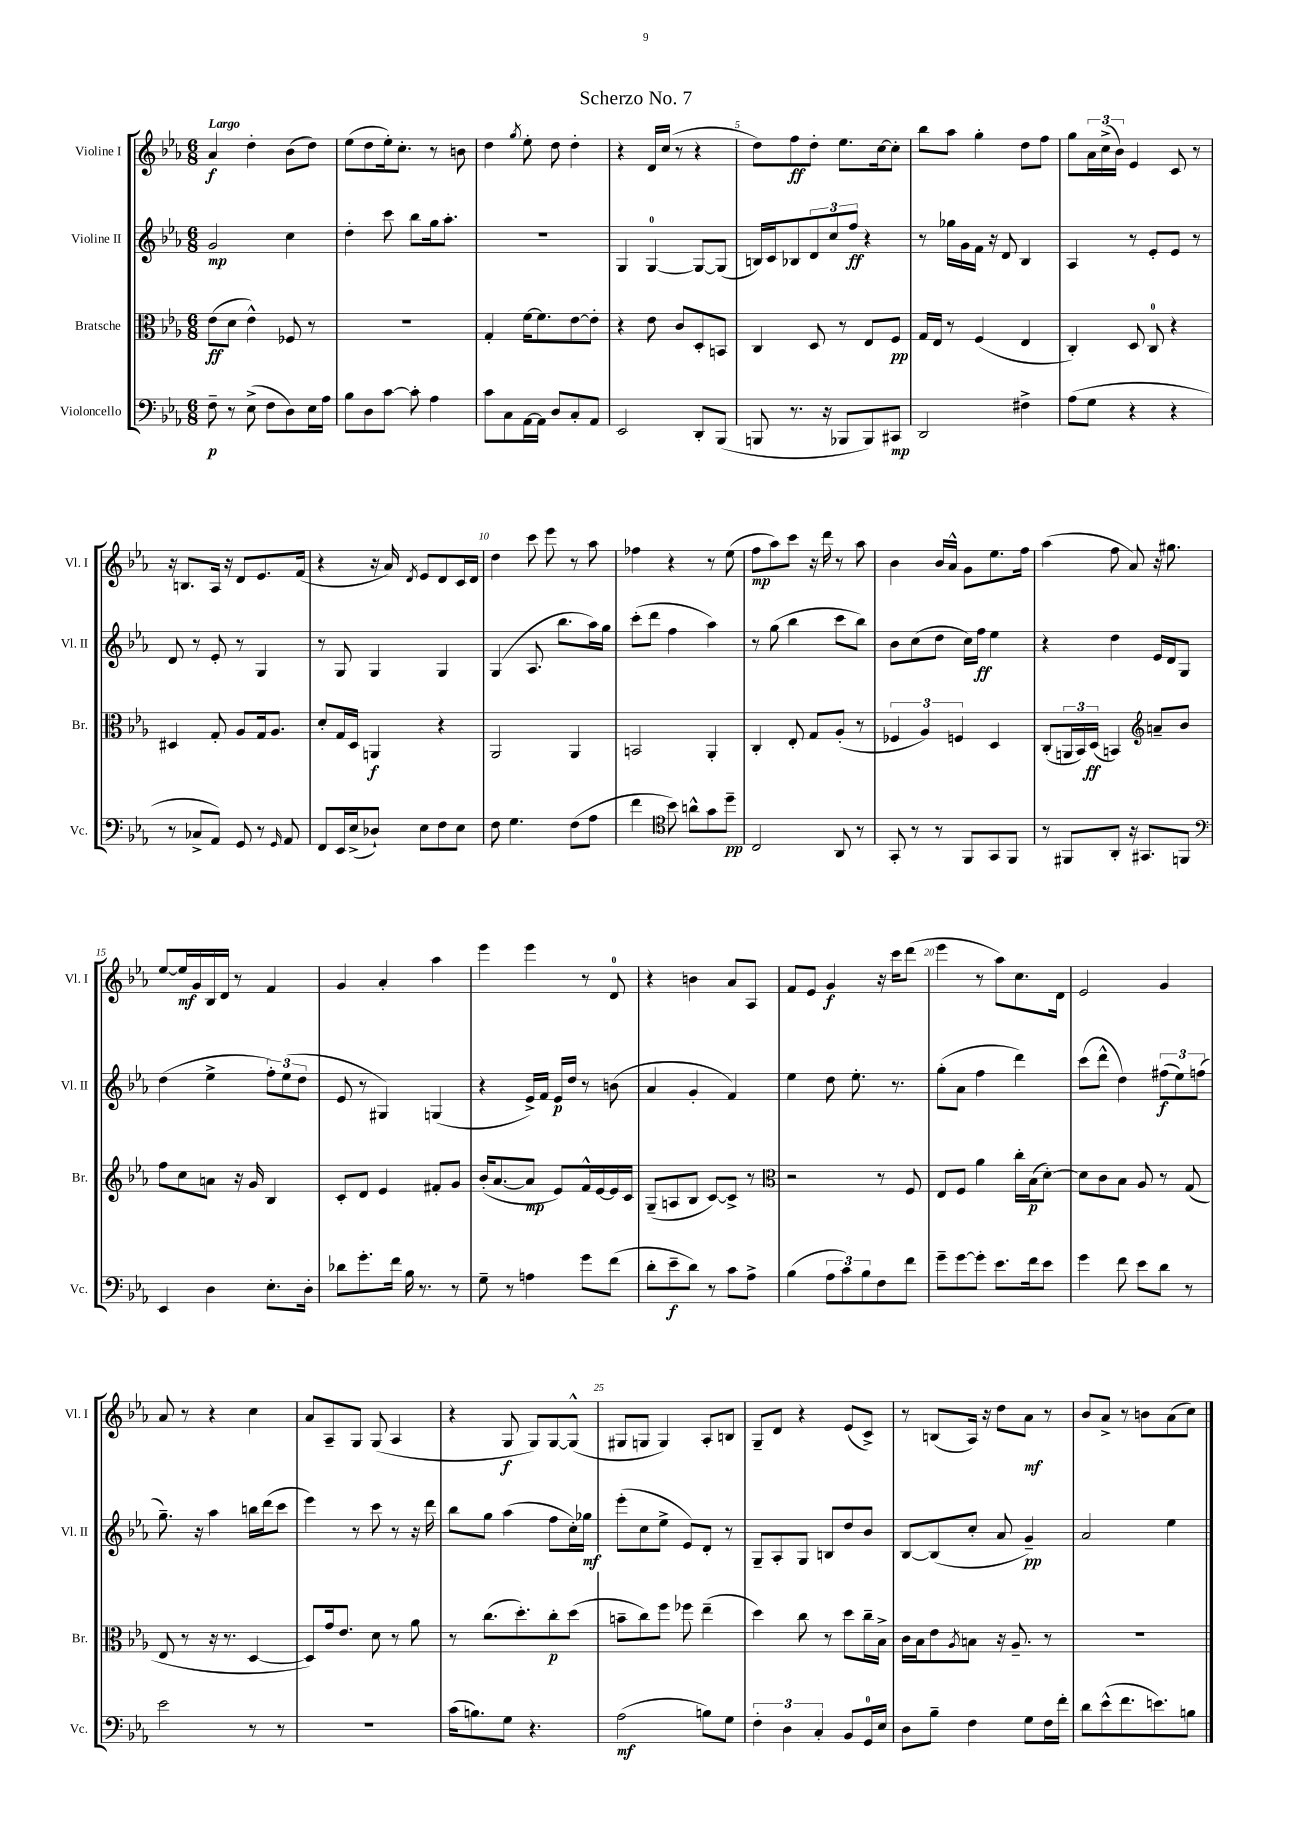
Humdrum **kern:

**kern	**kern	**kern	**kern
*staff4	*staff3	*staff2	*staff1
*clefF4	*clefC3	*clefG2	*clefG2
*k[b-e-a-]	*k[b-e-a-]	*k[b-e-a-]	*k[b-e-a-]
*M6/8	*M6/8	*M6/8	*M6/8
8F~\	(8e-\L	2g/	4a-/
8r	8d\J	.	.
(8E-^\	4e-^^\)	.	4dd'\
8F\L	.	.	.
8D\)	8F-/	4cc\	(8b-\L
16E-\L	8r	.	8dd\J)
16A-\JJ	.	.	.
=	=	=	=
8B-\L	2.r	4dd'\	(8ee-\L
8D\	.	.	8dd\
[8c\J	.	8ccc\	16ee-'\k)
.	.	.	8.cc'\J
8c'\]	.	8bb-\L	.
4A-\	.	16gg\k	8r
.	.	8.aa-'\J	.
.	.	.	8b\
=	=	=	=
8c\L	4G'/	2.r	4dd\
8C\	.	.	.
.	.	.	8qgg/
[16AA-\L	[16f\LK	.	8ee-'\
16AA-\]JJ	8.f\]	.	.
8D/L	.	.	8dd\
8C'/	[8e-\	.	4dd'\
8AA-/J	8e-'\]J	.	.
=	=	=	=
2EE-/	4r	4G/	4r
.	8e-\	[4G/	16d/LL
.	.	.	(16cc/JJ
.	8c/L	.	8r
8DD'/L	8D'/	8G/_L	4r
(8BBB-/J	8BB/J	(8G/]J	.
=	=	=	=
8BBB/	4C/	16B/LL)	8dd\L)
.	.	16c/J	.
8.r	.	8B-/	8ff\
.	8D/	12d/	8dd'\J
16r	.	.	.
.	.	12cc/	.
8BBB-/L	8r	.	8.ee-\L
.	.	12ff/J	.
8BBB-/)	8E-/L	4r	.
.	.	.	[16cc\k
8CC#/J	8F/J	.	8cc'\]J
=	=	=	=
2DD/	16G/LL	8r	8bb-\L
.	16E-/JJ	.	.
.	8r	16gg-\LL	8aa-\J
.	.	16g\	.
.	(4F/	16f\JJ	4gg'\
.	.	16r	.
.	.	8d/	.
4F#^\	4E-/	4B-/	8dd\L
.	.	.	8ff\J
=	=	=	=
(8A-\L	4C'/)	4A-/	8gg\L
8G\J	.	.	24a-\L
.	.	.	(24cc^\
.	.	.	24b-\JJ)
4r	8D/	8r	4e-/
.	8C/	8e-'/L	.
4r	4r	8e-/J	8c/
.	.	8r	8r
=	=	=	=
8r	4D#/	8d/	16r
.	.	.	8.B/L
8C-^/L	.	8r	.
8AA-/J)	8G'/	8e-'/	16A-/Jk
.	.	.	16r
8GG/	8A-/L	8r	8d/L
8r	16G/k	4G/	8.e-/
.	8.A-/J	.	.
16qqGG/	.	.	.
8AA-/	.	.	.
.	.	.	(16f/Jk
=	=	=	=
8FF/L	8d'/L	8r	4r
16EE-/L	16G/L	8G/	.
(16E-^/J	16D/JJ	.	.
8D-`/J)	4AA/	4G/	16r
.	.	.	16a-/)
.	.	.	8qd/
8E-\L	.	.	8e-/L
8F\	4r	4G/	8d/
8E-\J	.	.	16c/L
.	.	.	16d/JJ
=	=	=	=
8F\	2AA-/	(4G/	4dd\
4.G\	.	.	.
.	.	8.A-/	8ccc\
.	.	.	8eee-\
.	.	8.bb-\L	.
(8F\L	4AA-/	.	8r
8A-\J	.	16aa-\L)	8aa-\
.	.	16gg\JJ	.
=	=	=	=
4f\	2BB/	(8ccc'\L	4ff-\
.	.	8ddd\J	.
*clefC4	*	*	*
8b-\)	.	4ff\	4r
8a^^\L	.	.	.
8g\	4AA-'/	4aa-\)	8r
8dd~\J	.	.	(8ee-\
=	=	=	=
2C/	4C'/	8r	8ff\L
.	.	(8gg\	8aa-\)
.	8E-'/	4bb-\	8ccc\J
.	8G/L	.	16r
.	.	.	16ddd\
8AA-/	(8A-'/J	8ccc\L	8r
8r	8r	8bb-\J)	8aa-\
=	=	=	=
8GG'/	6F-/	8b-\L	4b-\
8r	.	(8cc\	.
.	6A-/)	.	.
8r	.	8dd\J	16b-/LL
.	.	.	16a-^^/JJ
.	6F/	.	.
8FF/L	.	16cc\LL)	8g\L
.	.	16ff\JJ	.
8GG/	4D/	4ee-\	8.ee-\
8FF/J	.	.	.
.	.	.	16ff\Jk
=	=	=	=
8r	(8C'/L	4r	(4aa-\
8FF#/L	24AA/L	.	.
.	24BB-/)	.	.
.	(24D/JJ	.	.
8AA-'/J	4BB/)	4dd\	8ff\
16r	.	.	8a-/)
8.GG#/L	.	.	.
*	*clefG2	*	*
.	8a~/L	16e-/LL	16r
.	.	16d/J	8.gg#\
8FF/J	8b-/J	8G/J	.
=	=	=	=
*clefF4	*	*	*
4EE-/	8ff\L	(4dd\	[8ee-/L
.	8cc\	.	16ee-/]L
.	.	.	16g/
4D\	8a\J	4ee-^\	16B-/
.	.	.	16d/JJ
.	16r	.	8r
.	16g/	.	.
8.E-'\L	4B-/	12ff'\L)	4f/
.	.	(12ee-\	.
.	.	12dd\J	.
16D'\Jk	.	.	.
=	=	=	=
8d-\L	8c'/L	8e-/	4g/
8.g'\	8d/J	8r	.
.	4e-/	4G#/)	4a-'/
16f\Jk	.	.	.
16B-\	.	.	.
8.r	.	.	.
.	8f#'/L	(4G/	4aa-\
8r	8g/J	.	.
=	=	=	=
8G~\	(16b-'/LK	4r	4eee-\
.	[8.a-/	.	.
8r	.	.	.
4A\	8a-/]J	16e-^/LL)	4eee-\
.	.	16f/JJ	.
.	8e-/L)	16e-/LL	.
.	.	16dd/JJ	.
8g\L	16f^^/L	8r	8r
.	[16e-/	.	.
(8f\J	16e-/]	(8b\	8d/
.	16c/JJ	.	.
=	=	=	=
8d'\L	(8G~/L	4a-/	4r
8e-~\	8A/	.	.
8d\J)	8B-/J	4g'/	4b\
8r	[8c/L)	.	.
8c\L	8c^/]J	4f/)	8a-/L
8A-^\J	8r	.	8A-/J
=	=	=	=
*	*clefC3	*	*
(4B-\	2r	4ee-\	8f/L
.	.	.	8e-/J
12A-\L	.	8dd\	4g/
12c\)	.	.	.
.	.	8.ee-'\	.
12B-\	.	.	.
8F\	8r	.	16r
.	.	8.r	16ccc\LK
8f\J	8F/	.	(8ddd\J
=	=	=	=
8g~\L	8E-/L	(8gg'\L	4eee-\
[8g\	8F/J	8a-\J	.
8g'\]J	4a-\	4ff\	8r
8.e-\L	.	.	8aa-\L)
.	16cc'\LL	4ddd\)	8.cc\
16f\k	(16B-\J	.	.
8e-\J	[8d'\J)	.	.
.	.	.	16d\Jk
=	=	=	=
4g\	8d\]L	(8ccc\L	2e-/
.	8c\	8ddd^^\J	.
8f\	8B-\J	4dd\)	.
8e-\L	8A-/	.	.
8d\J	8r	(12ff#\L	4g/
.	.	12ee-\)	.
8r	(8G/	.	.
.	.	(12ff\J	.
=	=	=	=
2e-\	8E-/	8.gg~\)	8a-/
.	8r	.	8r
.	.	16r	.
.	16r	4aa-\	4r
.	8.r	.	.
8r	[4D/	16bb\LL	4cc\
.	.	(16ddd\J	.
8r	.	8ccc\J	.
=	=	=	=
2.r	8D/]L)	4eee-\)	8a-/L
.	16g/k	.	8A-~/
.	8.e-/J	.	.
.	.	8r	8G/J
.	8d\	8ccc\	(8G/
.	8r	8r	4A-/
.	8a-\	16r	.
.	.	16ddd\	.
=	=	=	=
(16c\LK	8r	8bb-\L	4r
8.B\)	.	.	.
.	(8.cc\L	8gg\J	.
8G\J	.	(4aa-\	8G/
.	8.dd'\)	.	.
4.r	.	.	8G/L)
.	8cc'\	8ff\L	[8G/
.	(8dd\J	16cc'\L)	(8G^^/]J
.	.	16gg-\JJ	.
=	=	=	=
(2A-\	8b~\L	(8eee-'\L	8G#/L
.	8cc\)	8cc\	8G/J
.	8ff\J	8ee-^\J	4G/)
.	8ff-\	8e-/L)	.
8B\L)	(4ee-~\	8d'/J	8A-'/L
8G\J	.	8r	8B/J
=	=	=	=
6F'\	4dd\)	8G~/L	8G~/L
.	.	8A-'/	8d/J
6D\	.	.	.
.	8cc\	8G/J	4r
6C'/	.	.	.
.	8r	8B/L	.
8BB-/L	8dd\L	8dd/	(8e-/L
16GG/L	16cc~\L	8b-/J	8c^/J)
16E-/JJ	16B-^\JJ	.	.
=	=	=	=
8D\L	16c\LL	[8B-/L	8r
.	16B-\J	.	.
8B-~\J	8e-\	(8B-/]	(8B/L
.	8qA-/	.	.
4F\	8B\J	8cc'/J	16A-/Jk)
.	.	.	16r
.	16r	8a-/	8dd\L
.	8.A-~/	.	.
8G\L	.	4g~/)	8a-\J
16F\L	8r	.	8r
16f'\JJ	.	.	.
=	=	=	=
8d\L	2.r	2a-/	8b-/L
(8e-^^\	.	.	8a-^/J
8.f\	.	.	8r
.	.	.	8b\L
8.e\)	.	.	.
.	.	4ee-\	(8a-\
8B\J	.	.	8cc\J)
==	==	==	==
*-	*-	*-	*-
